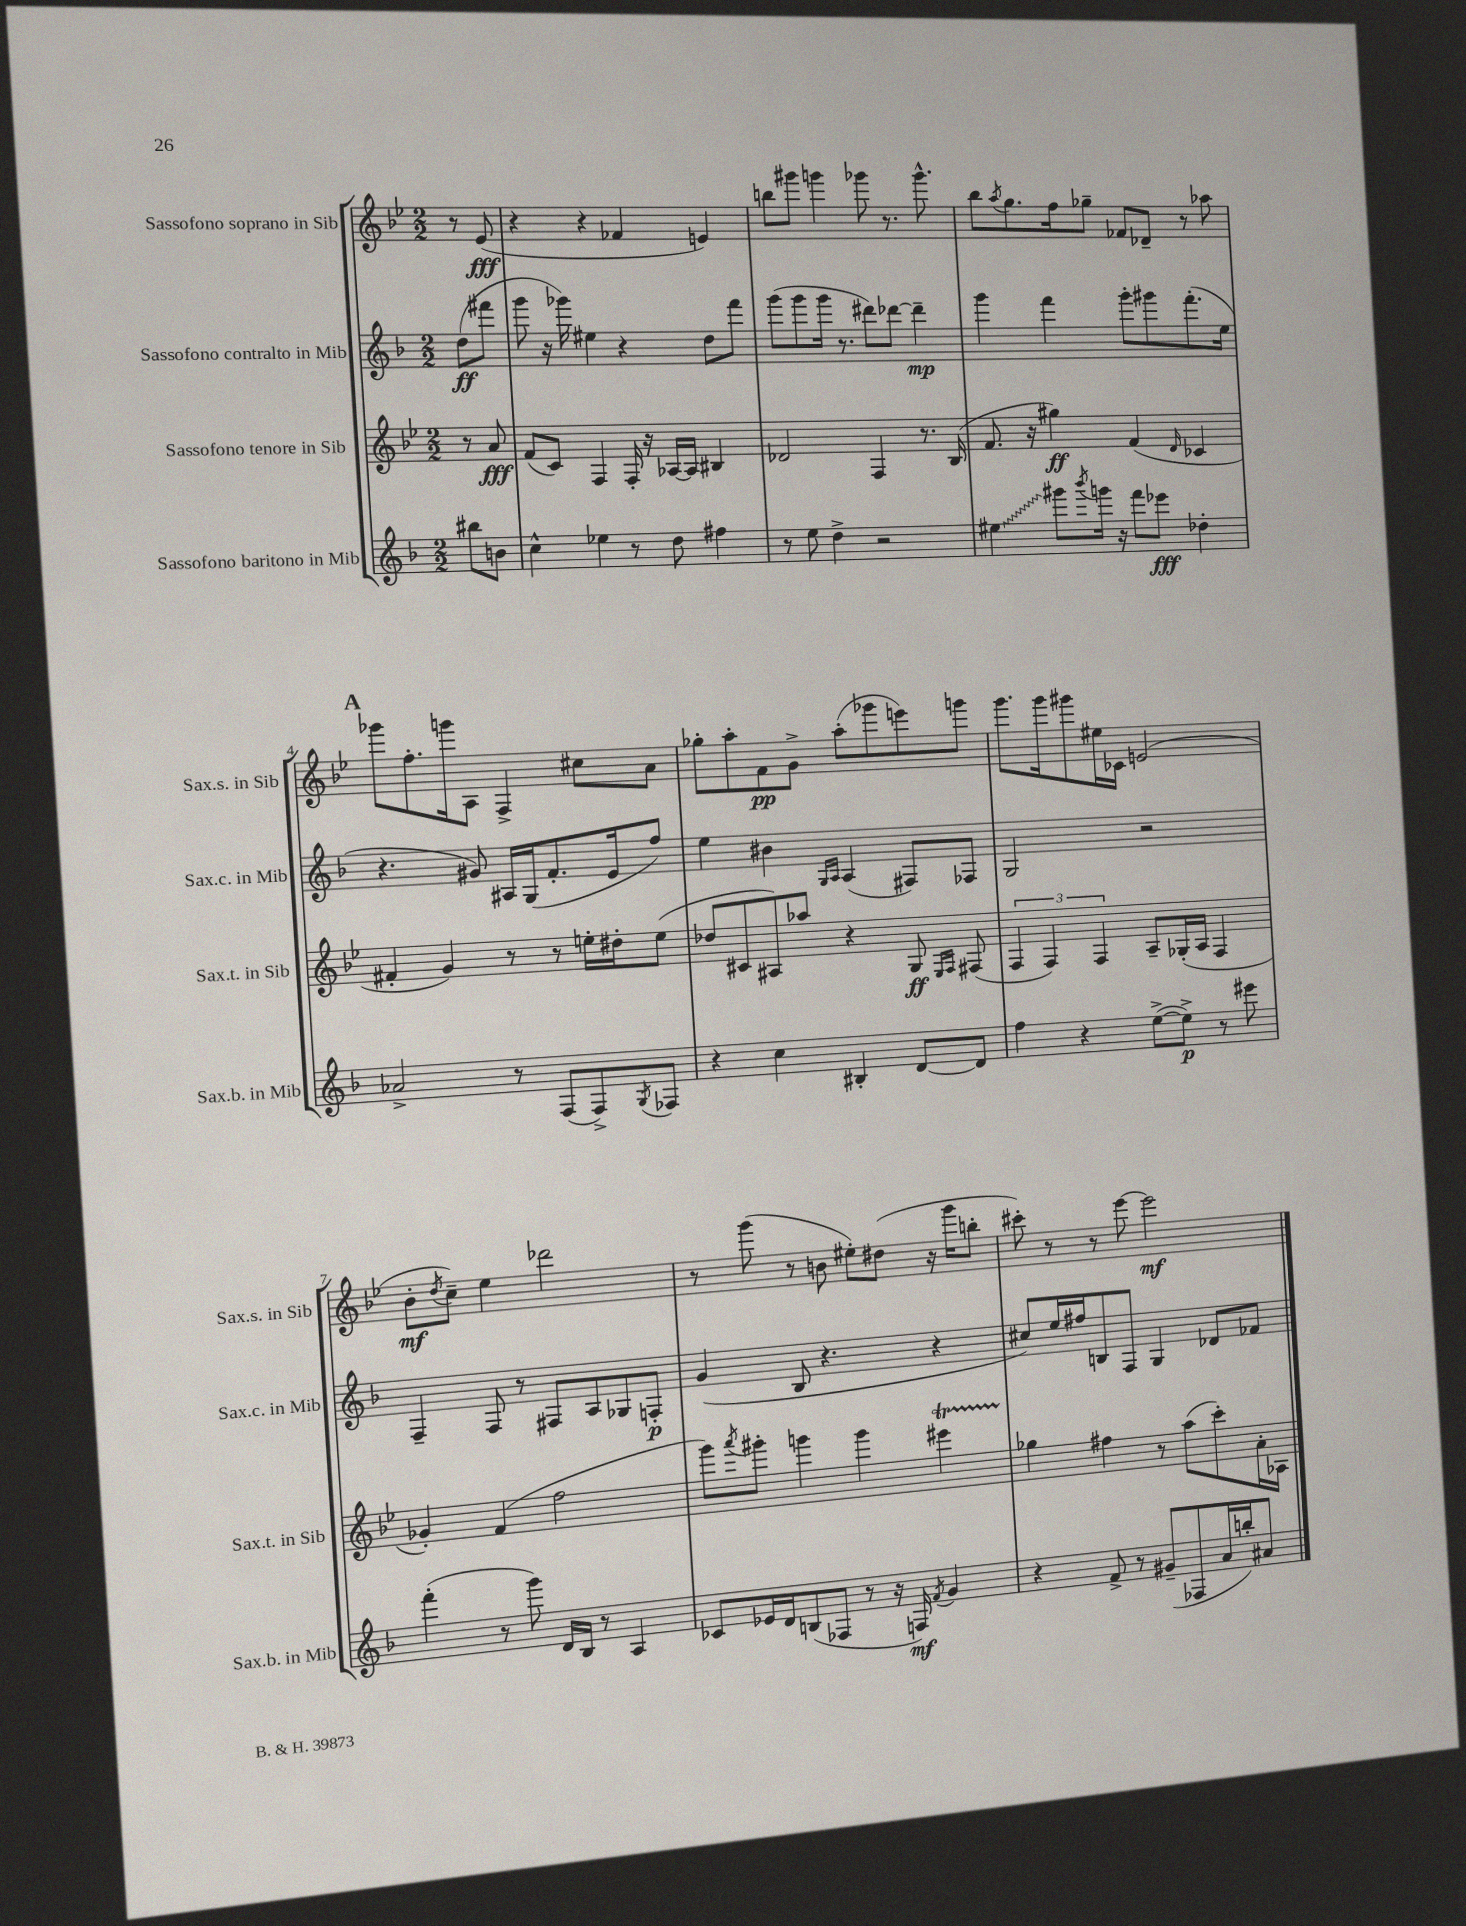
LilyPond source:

<<
\new StaffGroup <<
\new Staff = "s0" \with { instrumentName = "Sassofono soprano in Sib" shortInstrumentName = "Sax.s. in Sib" } {
    \clef treble \key bes \major \numericTimeSignature \time 2/2 \partial 4
    r8 ees'8\fff( |
    r4 r4 fes'4 e'4) |
    b''8 gis'''8 g'''4 ges'''8 r8. ges'''8.-^ |
    bes''8 \acciaccatura { a''8 } g''8. f''16 ges''8-- fes'8 des'8-- r8 aes''8 |
    \mark \markup { \bold "A" } ges'''8 f''8.-. g'''16 a8 f4-> cis''8 a'8 |
    ges''8-. a''8-. f'8\pp g'8-> a''8-.( ges'''8 e'''8) g'''8 |
    g'''8. g'''16 gis'''8 eis''16 ces'16 e'2( |
    bes'8-.\mf \acciaccatura { d''8 } c''8--) ees''4 des'''2 |
    r8 g'''8( r8 b'8 eis''8-.) dis''8( r16 g'''16 b''8-. |
    cis'''8-.) r8 r8 ees'''8~ ees'''2\mf \bar "|." |
}
\new Staff = "s1" \with { instrumentName = "Sassofono contralto in Mib" shortInstrumentName = "Sax.c. in Mib" } {
    \clef treble \key f \major \numericTimeSignature \time 2/2 \partial 4
    d''8\ff( fis'''8 |
    g'''8 r16 ges'''16) eis''4 r4 d''8 f'''8 |
    g'''8( g'''8 g'''16 r8. dis'''8) des'''8~ des'''4--\mp |
    g'''4 f'''4 g'''8-. gis'''8 f'''8.-.( e''16 |
    \mark \markup { \bold "A" } r4. gis'8) ais16 g16( f'8.-. e'16 f''8) |
    e''4 bis'4 \grace { g16 a16 } a4( fis8) fes8 |
    g2 r2 |
    f4-- f8 r8 fis8 a8 ges8 f8-.\p |
    g'4( bes8 r4. r4 |
    cis''8) e''16 fis''16 b8 f8 g4 des'8 fes'8 \bar "|." |
}
\new Staff = "s2" \with { instrumentName = "Sassofono tenore in Sib" shortInstrumentName = "Sax.t. in Sib" } {
    \clef treble \key bes \major \numericTimeSignature \time 2/2 \partial 4
    r8 a'8\fff |
    f'8( c'8) f4 f16-. r16 aes16~ aes16 bis4 |
    des'2 f4 r8. bes16( |
    f'8. r16 gis''4\ff) f'4( \grace { d'16 } ces'4 |
    \mark \markup { \bold "A" } fis'4-. g'4) r8 r8 e''16-. dis''16-. e''8( |
    des''8 cis'8 ais8) aes''8 r4 g8\ff \grace { ees16 f16 } fis8( |
    \tuplet 3/2 { f4 f4) f4 } a8-- ges16-.( a16 f4 |
    ges'4-.) f'4( f''2 |
    g'''8) \acciaccatura { a'''8 } gis'''8-. g'''4 g'''4 eis'''4\startTrillSpan |
    ges''4\stopTrillSpan fis''4 r8 a''8( c'''8-.) a'16-. aes16 \bar "|." |
}
\new Staff = "s3" \with { instrumentName = "Sassofono baritono in Mib" shortInstrumentName = "Sax.b. in Mib" } {
    \clef treble \key f \major \numericTimeSignature \time 2/2 \partial 4
    bis''8 b'8 |
    c''4-^ ees''4 r8 d''8 fis''4 |
    r8 e''8 d''4-> r2 |
    \once \override Glissando.style = #'zigzag eis''4\glissando gis'''8 \acciaccatura { bes'''8 } g'''16 r16 f'''8 ees'''8\fff des''4-. |
    \mark \markup { \bold "A" } aes'2-> r8 f8( f8->) \acciaccatura { g8 } fes8 |
    r4 c''4 bis4-. d'8~ d'8 |
    f''4 r4 e''8~->( e''8->\p) r8 eis'''8 |
    f'''4-.( r8 g'''8) d'16 bes16 r8 a4 |
    ces'8 ees'16 d'16 b8( fes8 r8 r16 f16\mf) \acciaccatura { f'8 } g'4 |
    r4 f'8-> r8 gis'8--( fes8 a'16 b''16-.) ais'8 \bar "|." |
}
>>
>>
